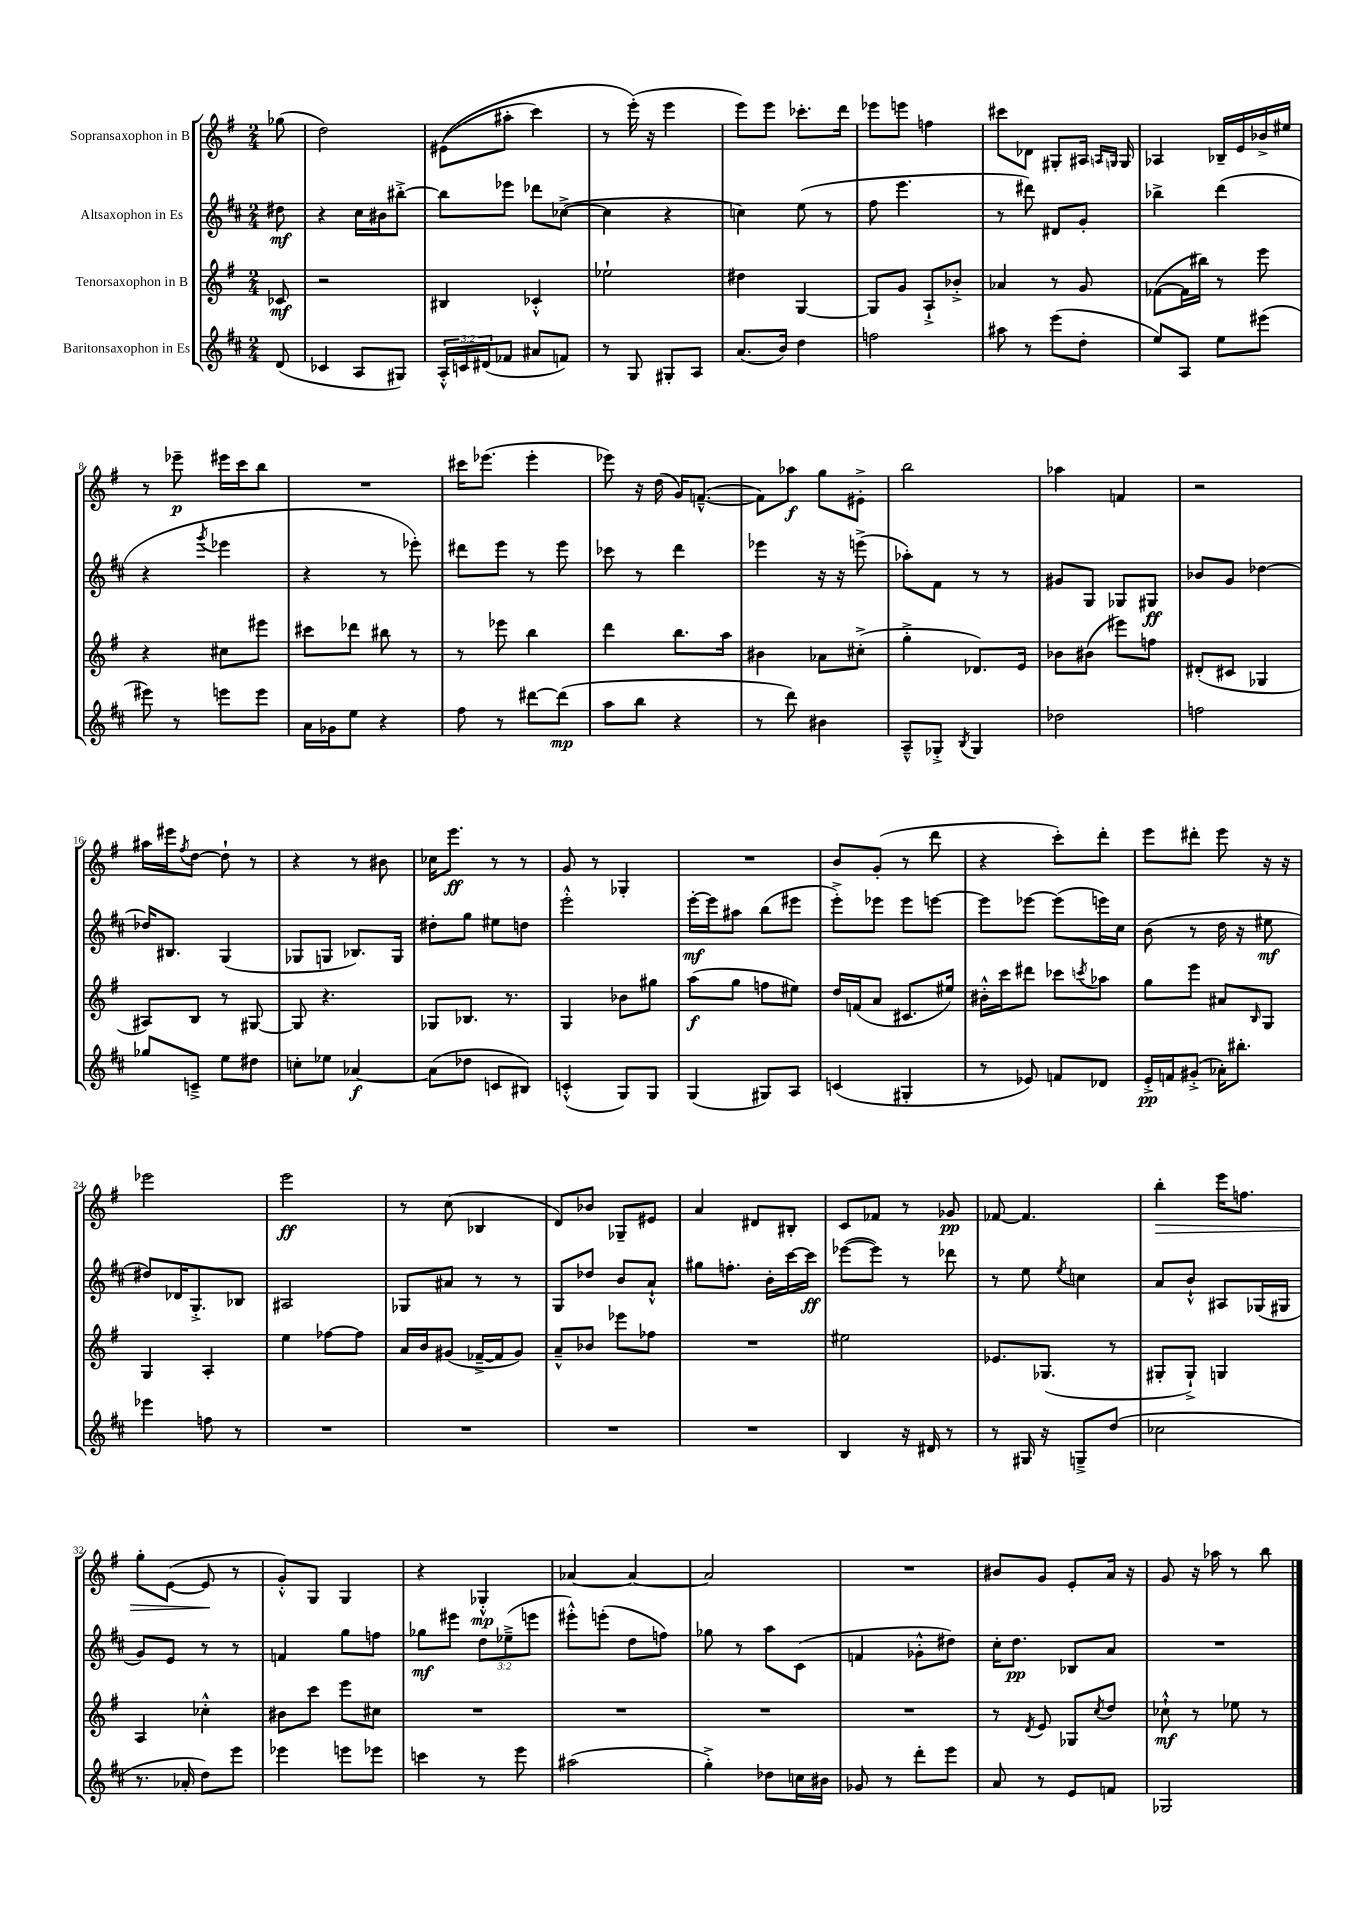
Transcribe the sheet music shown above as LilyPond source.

<<
\new StaffGroup <<
\new Staff = "s0" \with { instrumentName = "Sopransaxophon in B" } {
    \clef treble \key g \major \numericTimeSignature \time 2/4 \partial 8
    ges''8( |
    d''2) |
    eis'8(\( ais''8-. c'''4) |
    r8 e'''16-.(\) r16 e'''4 |
    e'''8) e'''8 ces'''8.-. d'''16 |
    ees'''8 e'''8 f''4 |
    cis'''8 des'8 gis8-. ais16 \grace { a16 g16 } g16 |
    aes4 bes16-- e'16 bes'16-> eis''16 |
    r8 ees'''8--\p eis'''16 c'''16 b''8 |
    R2 |
    cis'''16 ees'''8.( ees'''4-. |
    ees'''8) r16 d''16( g'16) f'8.~---^( |
    f'8) aes''8\f g''8 eis'8-.-> |
    b''2 |
    aes''4 f'4 |
    r2 |
    ais''16 eis'''16 \acciaccatura { fis''8 } d''8~ d''8-! r8 |
    r4 r8 bis'8 |
    ces''16 e'''8.\ff r8 r8 |
    g'8 r8 ges4-. |
    R2 |
    b'8 g'8-.( r8 d'''8 |
    r4 c'''8-.) d'''8-. |
    e'''8 dis'''8-. e'''8 r16 r16 |
    ees'''2 |
    e'''2\ff |
    r8 c''8( bes4 |
    d'8) bes'8 ges8-- eis'8 |
    a'4 dis'8 bis8-. |
    c'8 fes'8 r8 ges'8\pp |
    fes'8~ fes'4. |
    b''4-.\> e'''16 f''8. |
    g''8-. e'8~( e'8\! r8 |
    g'8-.-^) g8 g4 |
    r4 ges4-.-^\mp |
    aes'4~ aes'4~ |
    aes'2 |
    R2 |
    bis'8 g'8 e'8-. a'16 r16 |
    g'8 r16 aes''16 r8 b''8 \bar "|." |
}
\new Staff = "s1" \with { instrumentName = "Altsaxophon in Es" } {
    \clef treble \key d \major \numericTimeSignature \time 2/4 \override Staff.TupletNumber.text = #tuplet-number::calc-fraction-text \partial 8
    dis''8\mf |
    r4 cis''16 bis'16 bis''8~-.-> |
    bis''8 ees'''8 des'''8 ces''8~->( |
    ces''4 r4 |
    c''4) e''8( r8 |
    fis''8 e'''4. |
    r8 dis'''8) dis'8 g'8-. |
    bes''4-> d'''4( |
    r4 \acciaccatura { g'''8 } ees'''4 |
    r4 r8 ees'''8-.) |
    dis'''8 e'''8 r8 e'''8 |
    ces'''8 r8 d'''4 |
    ees'''4 r16 r16 e'''8->( |
    aes''8-.) fis'8 r8 r8 |
    gis'8 g8 ges8 gis8\ff |
    bes'8 g'8 des''4~ |
    des''16 bis8. g4( |
    ges8 g8 bes8.) g16 |
    dis''8-. g''8 eis''8 d''8 |
    e'''2-.-^ |
    e'''16~-.\mf e'''16 ais''8 b''8( eis'''8 |
    e'''8-.->) ees'''8 ees'''8 e'''8~ |
    e'''8 ees'''8~ ees'''8( e'''16) cis''16 |
    b'8( r8 d''16 r16 eis''8\mf |
    dis''8) des'16 g8.-.-> bes8 |
    ais2 |
    ges8 ais'8 r8 r8 |
    g8 des''8 b'8 a'8-!-^ |
    gis''8 f''8.-. b'16-. cis'''16~ cis'''16\ff |
    ees'''8~( ees'''8) r8 des'''8 |
    r8 e''8 \acciaccatura { e''8 } c''4 |
    a'8 b'8-!-^ ais8 ges16( gis16 |
    g'8) e'8 r8 r8 |
    f'4 g''8 f''8 |
    ges''8\mf eis'''8 \tuplet 3/2 { d''8 ees''8--->( e'''8 } |
    eis'''8-.-^) e'''8-.( d''8 f''8) |
    ges''8 r8 a''8 cis'8( |
    f'4 ges'8-.-^ dis''8) |
    cis''16-. d''8.\pp bes8 a'8 |
    R2 \bar "|." |
}
\new Staff = "s2" \with { instrumentName = "Tenorsaxophon in B" } {
    \clef treble \key g \major \numericTimeSignature \time 2/4 \partial 8
    ces'8\mf |
    r2 |
    bis4 ces'4-.-^ |
    ees''2-! |
    dis''4 g4~ |
    g8 g'8 a8-!-> bes'8-.-> |
    aes'4 r8 g'8 |
    fes'8~( fes'16 bis''16) r8 e'''8 |
    r4 cis''8 eis'''8 |
    cis'''8 des'''8 bis''8 r8 |
    r8 ees'''8 b''4 |
    d'''4 b''8. a''16 |
    bis'4 aes'8 cis''8-.->( |
    g''4-.-> des'8.) e'16 |
    bes'8 bis'8( eis'''8) f''8 |
    dis'8-.( cis'8 ges4 |
    ais8) b8 r8 gis8~ |
    gis8 r4. |
    ges8 bes8. r8. |
    g4 bes'8 gis''8 |
    a''8\f( g''8 f''8 eis''8) |
    d''16 f'16( a'8 cis'8. eis''16) |
    bis'16-.-^ c'''16 dis'''8 ces'''8 \acciaccatura { c'''8 } aes''8 |
    g''8 e'''8 ais'8 \grace { b16 } g8 |
    g4 a4-. |
    e''4 fes''8~ fes''8 |
    a'16 b'16 gis'8( fes'16~---> fes'16 gis'8) |
    a'8---^ bes'8 ees'''8 fes''8 |
    R2 |
    eis''2 |
    ees'8. ges8.( r8 |
    gis8-. gis8-!->) g4 |
    a4 ces''4-.-^ |
    bis'8 c'''8 e'''8 cis''8 |
    R2 |
    R2 |
    R2 |
    R2 |
    r8 \acciaccatura { d'8 } e'8 ges8 \acciaccatura { c''8 } d''8 |
    ces''8-!-^\mf r8 ees''8 r8 \bar "|." |
}
\new Staff = "s3" \with { instrumentName = "Baritonsaxophon in Es" } {
    \clef treble \key d \major \numericTimeSignature \time 2/4 \override Staff.TupletNumber.text = #tuplet-number::calc-fraction-text \partial 8
    d'8( |
    ces'4 a8 gis8) |
    \tuplet 3/2 { a16-.-^ c'16 dis'16( } fes'8 ais'8 f'8) |
    r8 g8 gis8-. a8 |
    a'8.( b'16) d''4 |
    f''2 |
    ais''8 r8 e'''8( d''8-. |
    e''8) a8 e''8 eis'''8( |
    eis'''8) r8 e'''8 e'''8 |
    a'16 ges'16 e''8 r4 |
    fis''8 r8 dis'''8~ dis'''8\mp( |
    a''8 b''8 r4 |
    r8 d'''8) bis'4 |
    a8---^ ges8-.-> \acciaccatura { b8 } ges4 |
    des''2 |
    f''2 |
    ges''8 c'8---> e''8 dis''8 |
    c''8-. ees''8 aes'4~\f |
    aes'8( des''8 c'8 bis8) |
    c'4-.-^( g8) g8 |
    g4( gis8) a8 |
    c'4( gis4-. |
    r8 ees'8) f'8 des'8 |
    e'16-.->\pp f'16 gis'8-.->( aes'16-.) bis''8.-. |
    ees'''4 f''8 r8 |
    R2 |
    R2 |
    R2 |
    R2 |
    b4 r16 dis'16 r8 |
    r8 gis16 r16 g8---> d''8( |
    ces''2 |
    r8. aes'16-. d''8) e'''8 |
    ees'''4 e'''8 ees'''8 |
    c'''4 r8 e'''8 |
    ais''2( |
    g''4-.->) des''8 c''16 bis'16 |
    ges'8 r8 d'''8-. e'''8 |
    a'8 r8 e'8 f'8 |
    ges2 \bar "|." |
}
>>
>>
